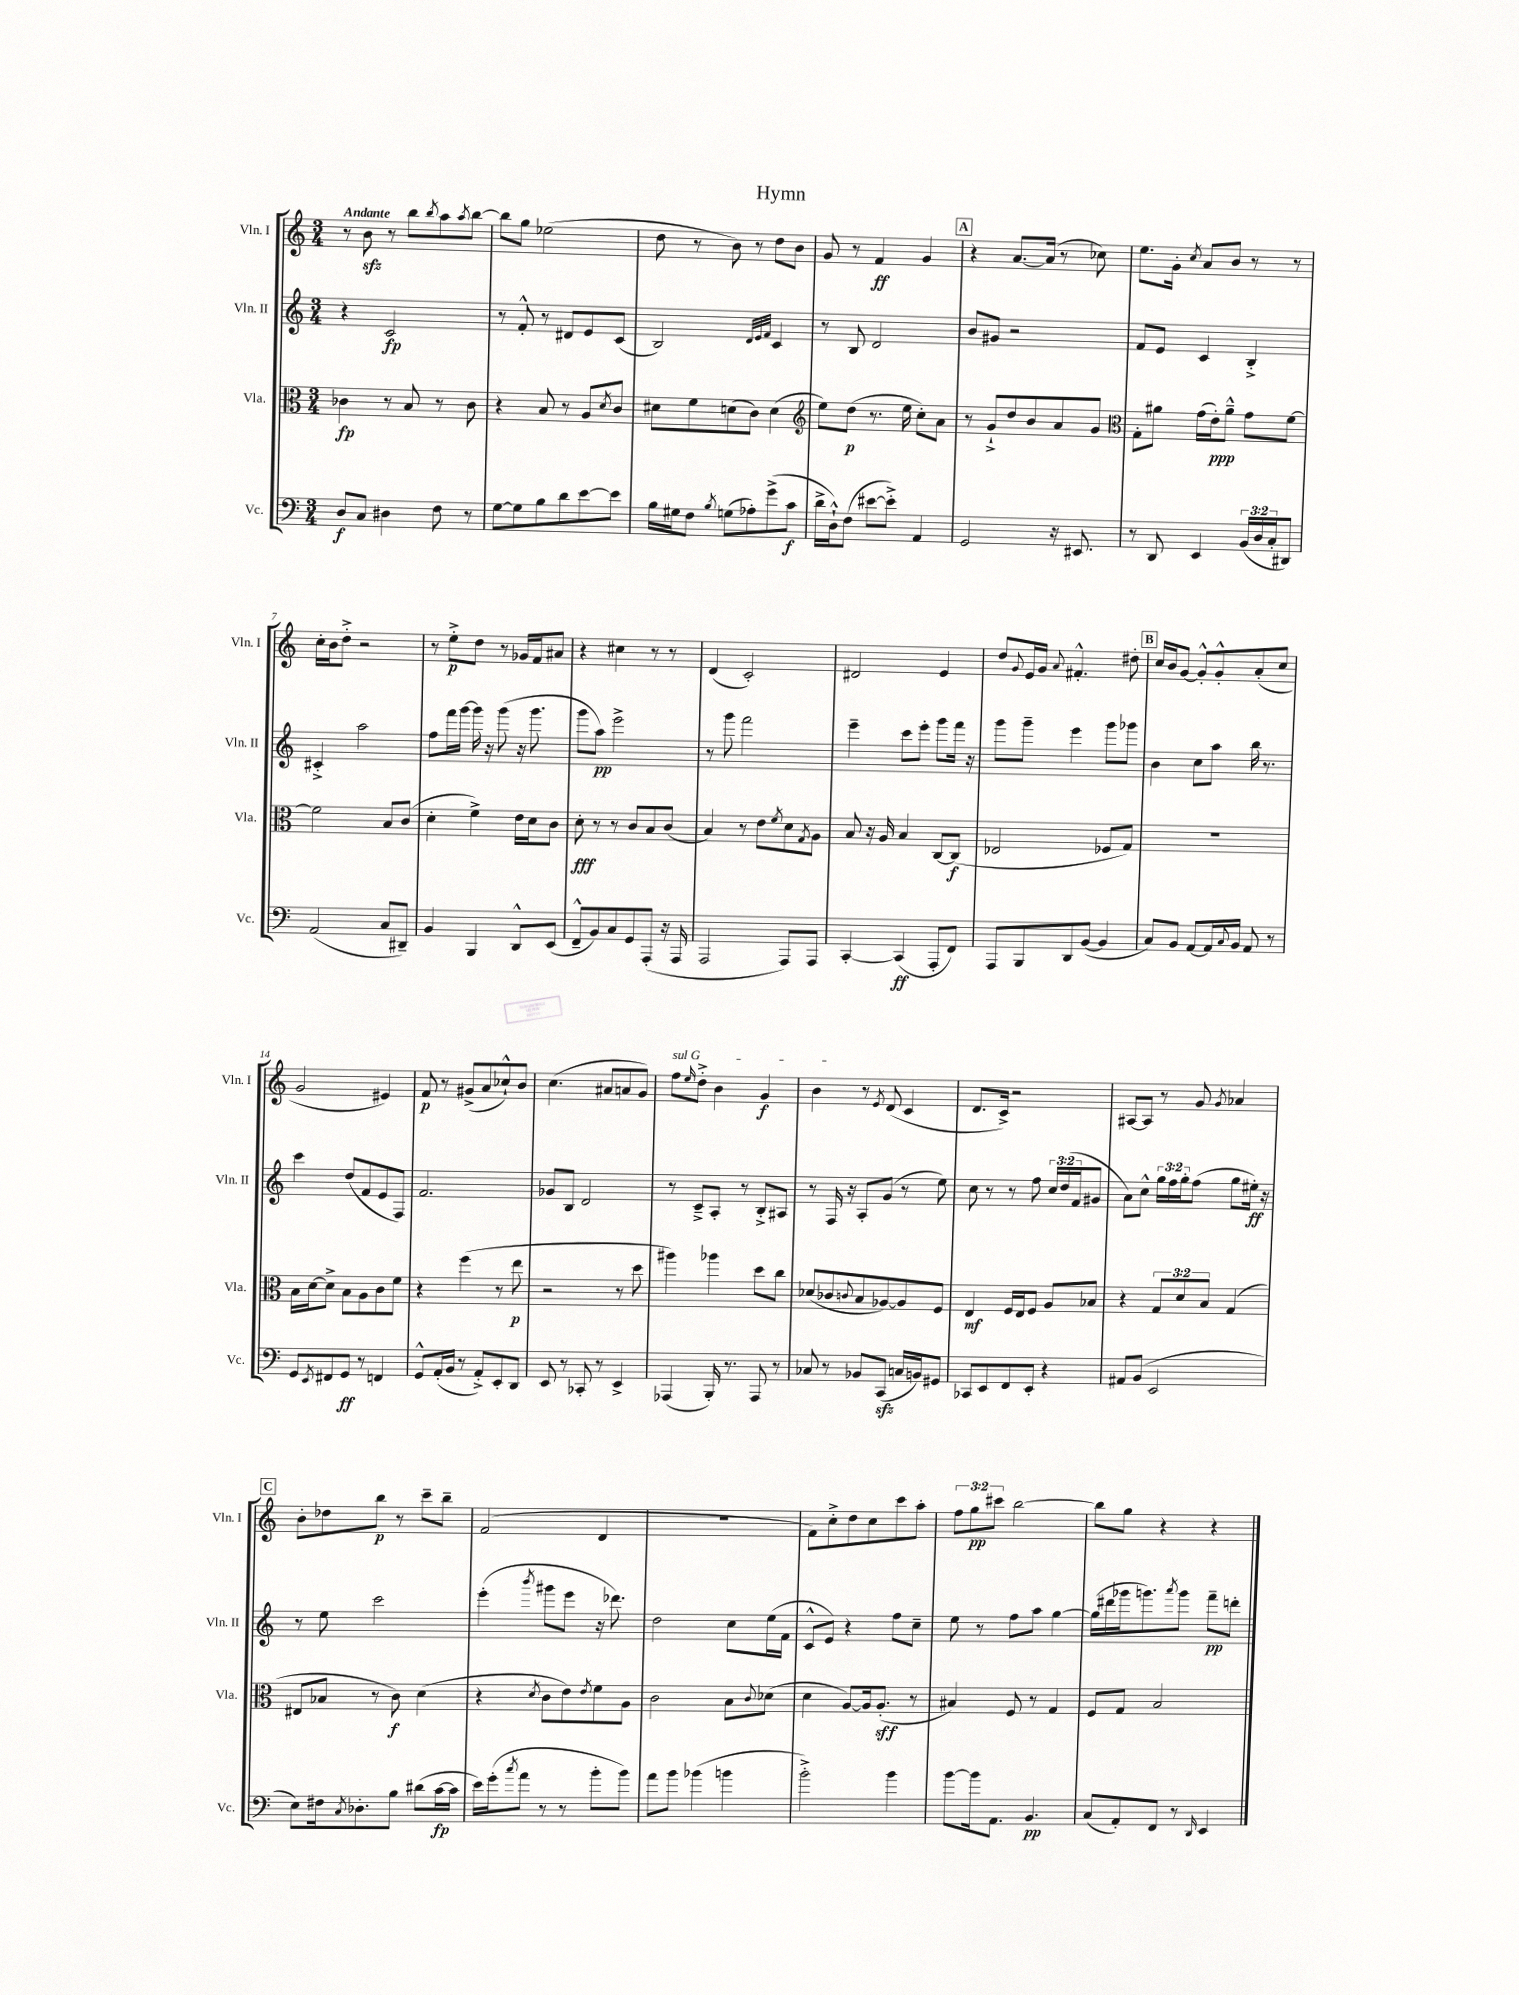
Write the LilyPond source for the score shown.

\header { title = "Hymn" }
<<
\new StaffGroup <<
\new Staff = "s0" \with { instrumentName = "Vln. I" shortInstrumentName = "Vln. I" } {
    \clef treble \key c \major \numericTimeSignature \time 3/4 \override Staff.TupletNumber.text = #tuplet-number::calc-fraction-text \tempo "Andante"
    r8 b'8\sfz r8 b''8 \acciaccatura { b''8 } a''8 \acciaccatura { a''8 } b''8~ |
    b''8 g''8 ees''2( |
    d''8 r8 b'8) r8 d''8 b'8 |
    g'8 r8 f'4\ff g'4 |
    \mark \markup { \box "A" } r4 a'8.~ a'16( r8 ces''8) |
    e''8. g'16-. \acciaccatura { c''8 } a'8 b'8 r8 r8 |
    c''16-. b'16 d''8-.-> r2 |
    r8 e''8-.->\p d''8 r8 ges'16 f'16 ais'8 |
    r4 cis''4 r8 r8 |
    d'4( c'2-.) |
    dis'2 e'4 |
    d''8 \appoggiatura { g'8 } e'16 g'16 \appoggiatura { a'8 } fis'4.-.-^ dis''8-. |
    \mark \markup { \box "B" } c''16 b'16 g'8~ g'8-.-^ g'8-.-^ a'8-.( c''8 |
    g'2 eis'4) |
    f'8\p r8 gis'8->( a'8 ces''8-!-^) b'8 |
    c''4.( ais'8 a'8 g'8) |
    \once \override TextSpanner.bound-details.left.text = \markup { \italic "sul G" } f''8\startTextSpan \grace { e''16 } d''8-.-> b'4 g'4\f |
    b'4\stopTextSpan r8 \acciaccatura { e'8 } d'8( c'4 |
    d'8. c'16->) r2 |
    ais8~ ais8 r8 g'8 \acciaccatura { g'8 } aes'4 |
    \mark \markup { \box "C" } b'8-. des''8 b''8\p r8 c'''8-- b''8-- |
    f'2( d'4 |
    R2. |
    f'8) c''8-.-> d''8 c''8 c'''8 a''8-. |
    \tuplet 3/2 { f''8 g''8\pp cis'''8 } b''2~ |
    b''8 g''8 r4 r4 \bar "|." |
}
\new Staff = "s1" \with { instrumentName = "Vln. II" shortInstrumentName = "Vln. II" } {
    \clef treble \key c \major \numericTimeSignature \time 3/4 \override Staff.TupletNumber.text = #tuplet-number::calc-fraction-text
    r4 c'2\fp |
    r8 f'8-.-^ r8 dis'8 e'8 c'8( |
    b2) \grace { d'32 e'32 f'32 } c'4 |
    r8 b8 d'2 |
    \mark \markup { \box "A" } b'8 gis'8 r2 |
    f'8 e'8 c'4 b4-.-> |
    cis'4-.-> a''2 |
    f''8 f'''16 g'''16~ g'''16 r16 g'''8( r16 g'''8. |
    g'''8 a''8\pp) e'''2-> |
    r8 g'''8 f'''2 |
    e'''4-- c'''8 e'''8-. g'''8 f'''16 r16 |
    g'''8 g'''8-- e'''4 g'''8 ges'''8 |
    \mark \markup { \box "B" } b'4 c''8 a''8 b''16 r8. |
    c'''4 d''8( f'8 e'8 f8) |
    f'2. |
    ges'8 b8 d'2 |
    r8 c'8---> a8-. r8 b8-.-> ais8 |
    r8 f16 r16 a8-. g'8( r8 e''8) |
    c''8 r8 r8 f''8 \tuplet 3/2 { c''16 d''16( f'16 } gis'8 |
    a'8) c''8-^ \tuplet 3/2 { g''16 f''16 g''16-. } f''8( g''8 eis''16-.\ff) r16 |
    \mark \markup { \box "C" } r8 e''8 c'''2 |
    e'''4-.( \acciaccatura { b'''8 } gis'''8 e'''8 r16 des'''8.) |
    d''2 c''8 e''16( f'16 |
    c'8-^ e'8) r4 f''8 c''8-- |
    e''8 r8 f''8 a''8 g''4~ |
    g''16( dis'''16 ges'''16 g'''8.) \acciaccatura { a'''8 } g'''8 f'''8--\pp d'''8-. \bar "|." |
}
\new Staff = "s2" \with { instrumentName = "Vla." shortInstrumentName = "Vla." } {
    \clef alto \key c \major \numericTimeSignature \time 3/4 \override Staff.TupletNumber.text = #tuplet-number::calc-fraction-text
    ces'4\fp r8 b8 r8 ces'8 |
    r4 b8 r8 a8 \acciaccatura { d'8 } c'8 |
    dis'8 f'8 d'8( c'8) d'4( |
    \clef treble e''8) d''8\p( r8. e''16 c''8-.) a'8 |
    \mark \markup { \box "A" } r8 g'8-!-> d''8 b'8 a'8 g'8 |
    \clef alto g8-. ais'8 g'16( e'16-.\ppp) ais'8---^ g'8 f'8~ |
    f'2 b8 c'8( |
    d'4-. f'4->) e'16 d'16 c'8 |
    d'8-.\fff r8 r8 c'8 b8 c'8( |
    b4) r8 e'8 \acciaccatura { f'8 } d'8 \acciaccatura { g8 } a8 |
    b8 r16 a16 b4 c8~ c8\f( |
    ees2 fes8 g8) |
    \mark \markup { \box "B" } R2. |
    b16 d'16~ d'8-> b8 a8 c'8 f'8 |
    r4 f''4( r8 e''8\p |
    r2 r8 d''8 |
    ais''4) aes''4 d''8 c''8 |
    des'8( ces'8 \appoggiatura { c'8 } b8 aes8~) aes8 f8 |
    e4\mf f16 e16 f8 a8 bes8 |
    r4 \tuplet 3/2 { g8 d'8 b8 } g4( |
    \mark \markup { \box "C" } eis8 bes8 r8 c'8\f) d'4( |
    r4 \acciaccatura { d'8 } c'8 e'8) \acciaccatura { e'8 } f'8 a8 |
    c'2 b8 \appoggiatura { c'8 } des'8( |
    d'4 a8~) a16 a8.-.\sff( r8 |
    bis4) f8 r8 g4 |
    f8 g8 b2 \bar "|." |
}
\new Staff = "s3" \with { instrumentName = "Vc." shortInstrumentName = "Vc." } {
    \clef bass \key c \major \numericTimeSignature \time 3/4 \override Staff.TupletNumber.text = #tuplet-number::calc-fraction-text
    d8\f c8 dis4 f8 r8 |
    g8~ g8 b8 d'8 e'8~ e'8 |
    b16 gis16 f8 \acciaccatura { b8 } g8( aes8-.) g'8->( c'8\f |
    d'16-> d16-!-^) f8( eis'8~ eis'8-.->) a,4 |
    \mark \markup { \box "A" } g,2 r16 eis,8. |
    r8 d,8 e,4 \tuplet 3/2 { b,16( d16 c16-. } dis,8) |
    a,2( c8 dis,8--) |
    b,4 b,,4 d,8-^ e,8( |
    f,8---^ b,8) c8 g,8 a,,8-.( r16 a,,16 |
    a,,2 a,,8) a,,8 |
    c,4~-. c,4\ff( a,,8-. f,8) |
    a,,8 b,,8 d,8 b,8~( b,4 |
    \mark \markup { \box "B" } c8) b,8 a,8~ a,16 \appoggiatura { c8 } b,16 a,8 r8 |
    g,8 \acciaccatura { e,8 } fis,8 g,8\ff r8 f,4 |
    g,8-^ a,16-.( b,16 r8 a,8-.->) e,8-. d,8 |
    e,8 r8 ces,8-. r8 e,4-> |
    aes,,4( b,,16-.) r8. aes,,8 r8 |
    ces8 r8 bes,8 c,8\sfz( c16 b,16) gis,8 |
    ces,8 e,8 f,8 e,8-. r4 |
    ais,8 b,8( e,2 |
    \mark \markup { \box "C" } e8) fis16 \acciaccatura { c8 } des8.-. b8 dis'8( c'16~\fp c'16 |
    e'16) g'16-.( \acciaccatura { c''8 } a'8 r8 r8 b'8-. b'8) |
    a'8 b'8 bes'4( b'4 |
    b'2-.->) b'4 |
    b'8~ b'16 a,8. b,4.\pp |
    c8( a,8-.) f,8 r8 \grace { d,16 } e,4 \bar "|." |
}
>>
>>
